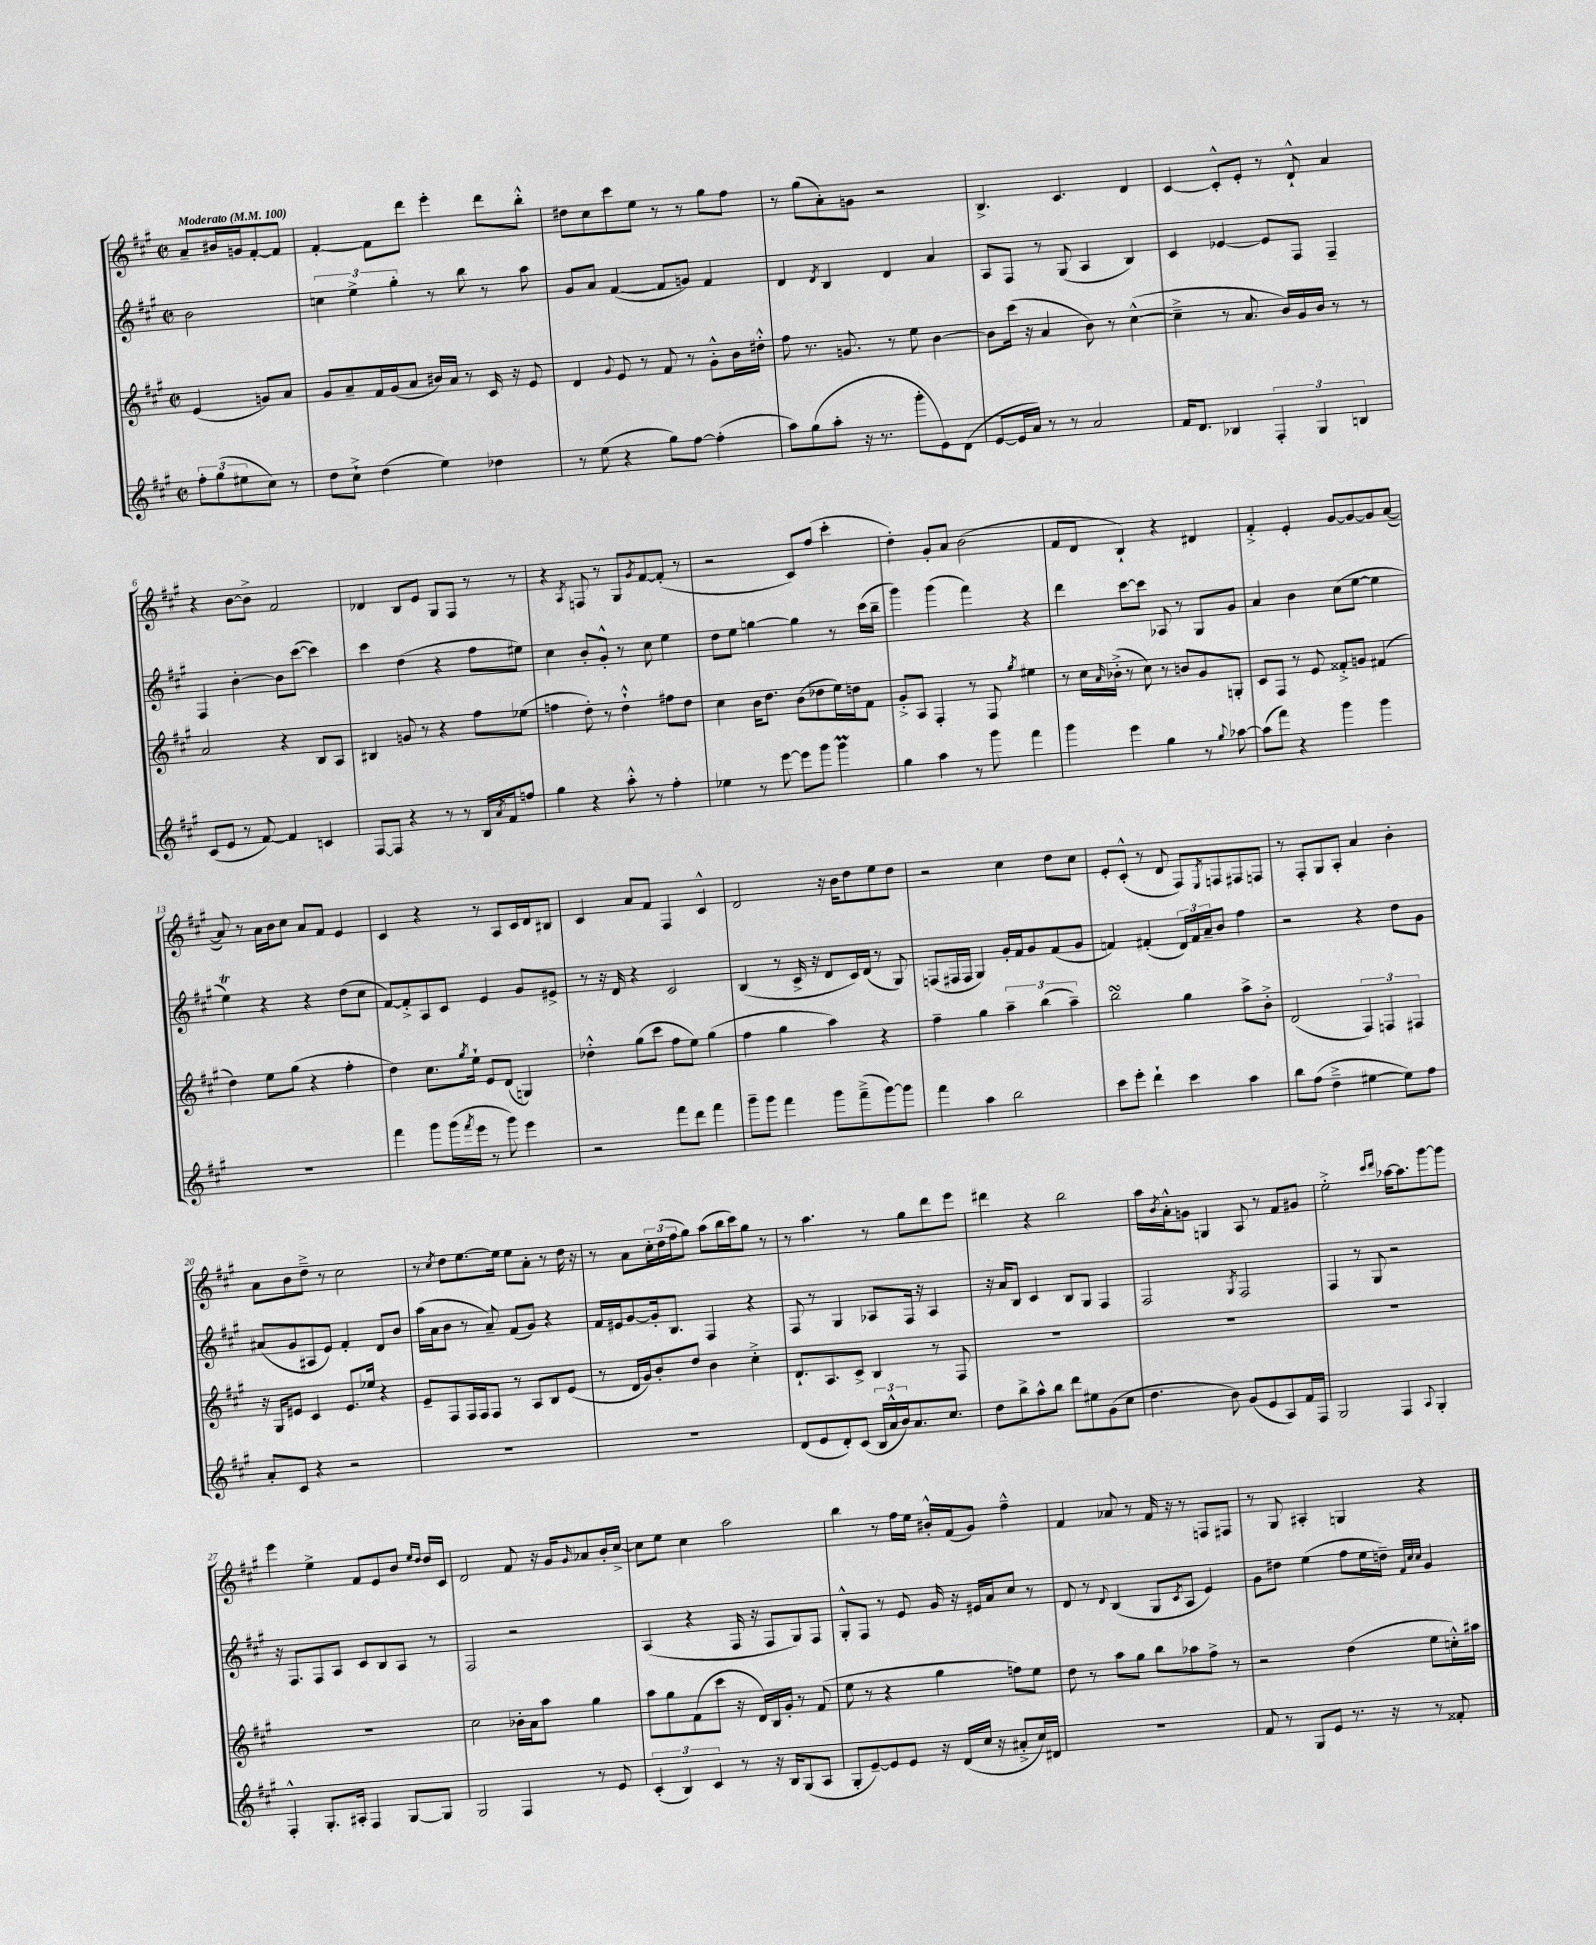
<<
\new StaffGroup <<
\new Staff = "s0" {
    \clef treble \key a \major \defaultTimeSignature \time 2/2 \partial 2 \tempo "Moderato" 4 = 100
    a'8-- bis'16 g'16 fis'8~-. fis'8 |
    fis'4~-. fis'8 d'''8 e'''4-. d'''8 b''8-.-^ |
    dis''8 cis''8 cis'''8 e''8 r8 r8 gis''8 fis''8 |
    r8 gis''8( a'8-.) g'8 r2 |
    b4.-> cis'4. d'4 |
    cis'4~ cis'8-.-^ e'8-. r8 d'8-!-^ a'4 |
    r4 b'8~ b'8-> fis'2 |
    des'4 b8 e'8 gis8 fis8 r8 r8 |
    r4 \acciaccatura { a8 } f8 r8 gis8 \acciaccatura { gis'8 } fis'8~ fis'8-.( r8 |
    r2 cis'8) fis''8( cis'''4-. |
    d''4-.) gis'8-. a'8 b'2( |
    fis'8 d'8 b4-!) r4 dis'4 |
    fis'4-.-> e'4-. gis'8~ gis'8~ gis'8 a'8~( |
    a'8) r8 a'16 b'16 cis''8 a'8 fis'8 e'4 |
    cis'4 r4 r8 a8 cis'16 d'16 bis8 |
    cis'4 a'8 fis'8 fis4 cis'4-^ |
    d'2 r16 b'16 d''8 e''8 d''8 |
    r2 cis''4 d''8 cis''8 |
    e'8-. cis'8-.-^( r8 d'8 fis8) \acciaccatura { e8 } f8 fis8 f8 |
    r8 fis8-. gis8 a8-. a'4 b'4-. |
    a'8 b'8 d''8---> r8 cis''2 |
    r8 \acciaccatura { cis''8 } d''8 e''8.~ e''16 e''8 a'8-. r8 d''16 r16 |
    r8 a'8 \tuplet 3/2 { cis''16-. d''16( fis''16 } gis''8) a''8( b''16 cis'''16) gis''8 r8 |
    r8 a''4. r8 gis''8 d'''8 e'''8 |
    dis'''4 r4 b''2 |
    a''16 \acciaccatura { b'8 } a'16-.-^ g'8 g4 a8 r8 fis'8 gis'8 |
    e''2-.-> \grace { cis'''16 d'''16 } aes''16~ aes''8. gis'''8~ gis'''8 |
    e'''4 e''4-> fis'8 e'8 b'8 \grace { e''16 d''16 } d''16 cis'16 |
    d'2 fis'8 r16 gis'16 \grace { gis'16 } aes'8 b'16-. cis''16~-> |
    cis''8 e''8 cis''4 a''2 |
    b''4 r8 fis''16 e''16 bis'16-.-^ fis'16( gis'8) fis''4---^ |
    fis'4 aes'8 r8 fis'16 r16 r8 f8 fis8 |
    r8 gis8 ais4-. g4 r4 \bar "|." |
}
\new Staff = "s1" {
    \clef treble \key a \major \defaultTimeSignature \time 2/2 \partial 2
    b'2 |
    \tuplet 3/2 { c''4 e''4-> gis''4-. } r8 b''8 r8 a''8 |
    gis'8 a'8 fis'4~( fis'8 g'8) fis'4 |
    d'4 \acciaccatura { d'8 } b4 d'4 a'4 |
    a8 fis8 r8 gis8( a4 b4) |
    cis'4 ees'4~ ees'8 fis8 fis4-- |
    fis4 b'4~-. b'8 cis'''8~( cis'''4) |
    cis'''4 d''4( r4 fis''8 eis''8) |
    cis''4 b'8-. gis'8-.-^ r8 cis''8 e''4 |
    d''8 e''8 g''4~ g''4 r8 cis'''16( b''16-- |
    gis'''4) gis'''4( fis'''4) r4 |
    d'''4 cis'''8~ cis'''8 aes8 r8 gis8 gis'8 |
    a'4 b'4 cis''8( e''8~ e''4 |
    e''4\trill) r4 r4 d''8( cis''8 |
    fis'8~) fis'8-.-> a8 cis'8 e'4 gis'8 eis'8-> |
    r8 r16 d'16 r4 cis'2 |
    b4( r8 cis'16-> r16 d'8 cis'16) d'16( r8 gis8) |
    f8( fis16 fis16 gis4) gis'16-. fis'16 gis'8 fis'8( gis'8 |
    f'4) fis'4-.( \tuplet 3/2 { d'16) fis'16 a'16-- } b'8 fis''4 |
    r2 r4 d''8 gis'8 |
    ais'8( gis'8 ais8 e'8) fis'4-. d'8 b'8 |
    a''16( a'16 b'8 r8 a'8--) fis'8( gis'8) r4 |
    fis'16 eis'16 gis'8~ gis'16-. b8. fis4 r4 |
    fis8 r8 gis4 aes8 fis16 r16 aes4 |
    r16 a'16 b8 cis'4 b8 gis8 fis4 |
    fis2 \acciaccatura { gis8 } fis2 |
    fis4 r8 gis8 r2 |
    r16 fis8. fis8 a8 cis'8 b8 a8 r8 |
    fis2 r2 |
    a4( r4 fis16 r16 fis8 gis8) fis8 |
    gis8-.-^ fis8 r8 e'8 gis'16 r16 eis'16 a'16 cis''8 r8 |
    d'8 r8 \appoggiatura { d'8 } b4( gis8 \acciaccatura { cis'8 } a8 e'4) |
    gis'8 dis''8 e''4( fis''8 e''16 d''16--) \grace { fis'32 cis''32 cis''32 } gis'4 \bar "|." |
}
\new Staff = "s2" {
    \clef treble \key a \major \defaultTimeSignature \time 2/2 \partial 2
    e'4( g'8) a'8 |
    gis'8 a'8-- fis'16 gis'16( a'8 bis'16) a'16 r8 cis'16 r16 e'8 |
    d'4 \appoggiatura { gis'8 } e'8 r8 fis'8 r8 gis'8-.-^ b'16 dis''16-.-^ |
    fis''8 r8. g'8. r8 e''8 b'4~ |
    b'8 cis'''16( r16 a'4 b'8) r8 cis''4~-^( |
    cis''4---> r8 a'8. b'16) gis'16 b'16 r8 r8 |
    a'2 r4 b8 a8 |
    bis4 g'8 r8 r4 fis''8 ees''8( |
    f''4 d''8-.) r8 d''4-!-^ fis''8 d''8 |
    cis''4 b'16 d''8. b'8( des''8 e''16) d''16 fis'8 |
    gis'8-.-> a8 fis4-. r8 fis8 \acciaccatura { gis''8 } eis''4 |
    r8 cis''16 \grace { a'16 } bes'16-.->( r8 cis''8) r8 b'8 gis'8 g8-. |
    cis'8 fis8 r8 e'8 fisis'8-.-> g'8 fis'4( |
    d''4) e''8 gis''8( r4 fis''4-. |
    d''4) cis''8. \acciaccatura { gis''8 } e''16-! e'8 d'8( g4) |
    des''4-.-^ gis''8( cis'''8 fis''8 e''8) gis''4( |
    fis''4 gis''4 a''4) r4 |
    fis''4-- gis''4 \tuplet 3/2 { a''4-- b''4( a''4--) } |
    b''2\turn gis''4 a''8-> b'8-.-> |
    d'2( \tuplet 3/2 { fis4) f4 fis4 } |
    r16 gis16 eis'8 cis'4 eis'8. ees''16 r4 |
    e'8-- fis8 fis16 fis16 fis8 r8 a8 b8 e'8( |
    r8 d'16 gis'16) b'8-. d''8 b'4 cis''4-.-> |
    d'8.-! a8. cis'8-> b4 r8 fis8 |
    R1 |
    R1 |
    R1 |
    R1 |
    cis''2 bes'16-. a'16 a''8 gis''4 |
    a''8 gis''8 fis'8( cis'''8 r16 d'16) b16 gis'16-. r8 fis'8( |
    e''8 r8 r4 gis''4 f''8) e''8 |
    d''8 r8 a''8 gis''8 b''8 aes''8 fis''8-> r8 |
    r2 d''4( e''8 c''16-.-^) ais''16 \bar "|." |
}
\new Staff = "s3" {
    \clef treble \key a \major \defaultTimeSignature \time 2/2 \partial 2
    \tuplet 3/2 { fis''8-. gis''8( eis''8 } cis''8) r8 |
    d''8 cis''8-!-> d''4( e''4) des''4 |
    r8 e''8( r4 gis''8) fis''8~ fis''4-.( |
    a''8) gis''8( a''8-. r16 r8. gis'''8-. e'8) d'8( |
    e'8~ e'16 a'16) r8 r8 a'2 |
    fis'16 d'8. bes4 \tuplet 3/2 { fis4-. gis4 b4 } |
    cis'8( e'8 r8 fis'8~) fis'4 c'4 |
    fis8~ fis8 r4 r8 r8 b16 \acciaccatura { a'8 } fis'16 f''8 |
    gis''4 r4 a''8-.-^ r8 fis''4-. |
    ees''4 r8 e'''8~ e'''8 gis'''8 gis'''4\prall |
    gis''4 a''4 r8 gis'''8 fis'''4 |
    gis'''4 e'''4 gis''4 r8 \appoggiatura { gis''8 } aes''8~ |
    aes''8( fis'''8) r4 gis'''4 gis'''4 |
    R1 |
    fis'''4 gis'''8 gis'''16( \acciaccatura { fis'''8 } e'''16 r8 gis'''8) e'''4 |
    r2 fis'''8 d'''8 fis'''4 |
    gis'''8-- gis'''8 fis'''4 gis'''8 fis'''8--->( gis'''8~) gis'''8 |
    fis'''4 a''4 b''2 |
    cis'''8 e'''8-. d'''4-! cis'''4 a''4 |
    b''8 fis''8( d''4---> eis''4~ eis''8) fis''8 |
    a'8-. cis'8 r4 r2 |
    R1 |
    R1 |
    d'8( e'8 d'8-.) cis'8( \tuplet 3/2 { b16 a'16-^ b'16) } a'8. cis''8. |
    d''8 b''8-> a''8-^ b''8 d'''8 eis''8 gis'8( cis''8 |
    d''4. b'8) gis'8( e'8 a8) fis'16 fis16 |
    gis2 fis4 \appoggiatura { a8 } gis4-. |
    fis4-.-^ gis8.-. ais16-. fis4 gis8~ gis8 |
    gis2 fis4 r8 e'8 |
    \tuplet 3/2 { cis'4-.( b4) cis'4 } r8 r16 b16 gis8( a8 |
    gis8-. e'8~--) e'8 e'8 r16 d'16( cis''16 r16 ais'8-.-> cis''16) dis'16 |
    R1 |
    fis'8 r8 gis8 e'8 r8. r16 r8 fisis'8-. \bar "|." |
}
>>
>>
